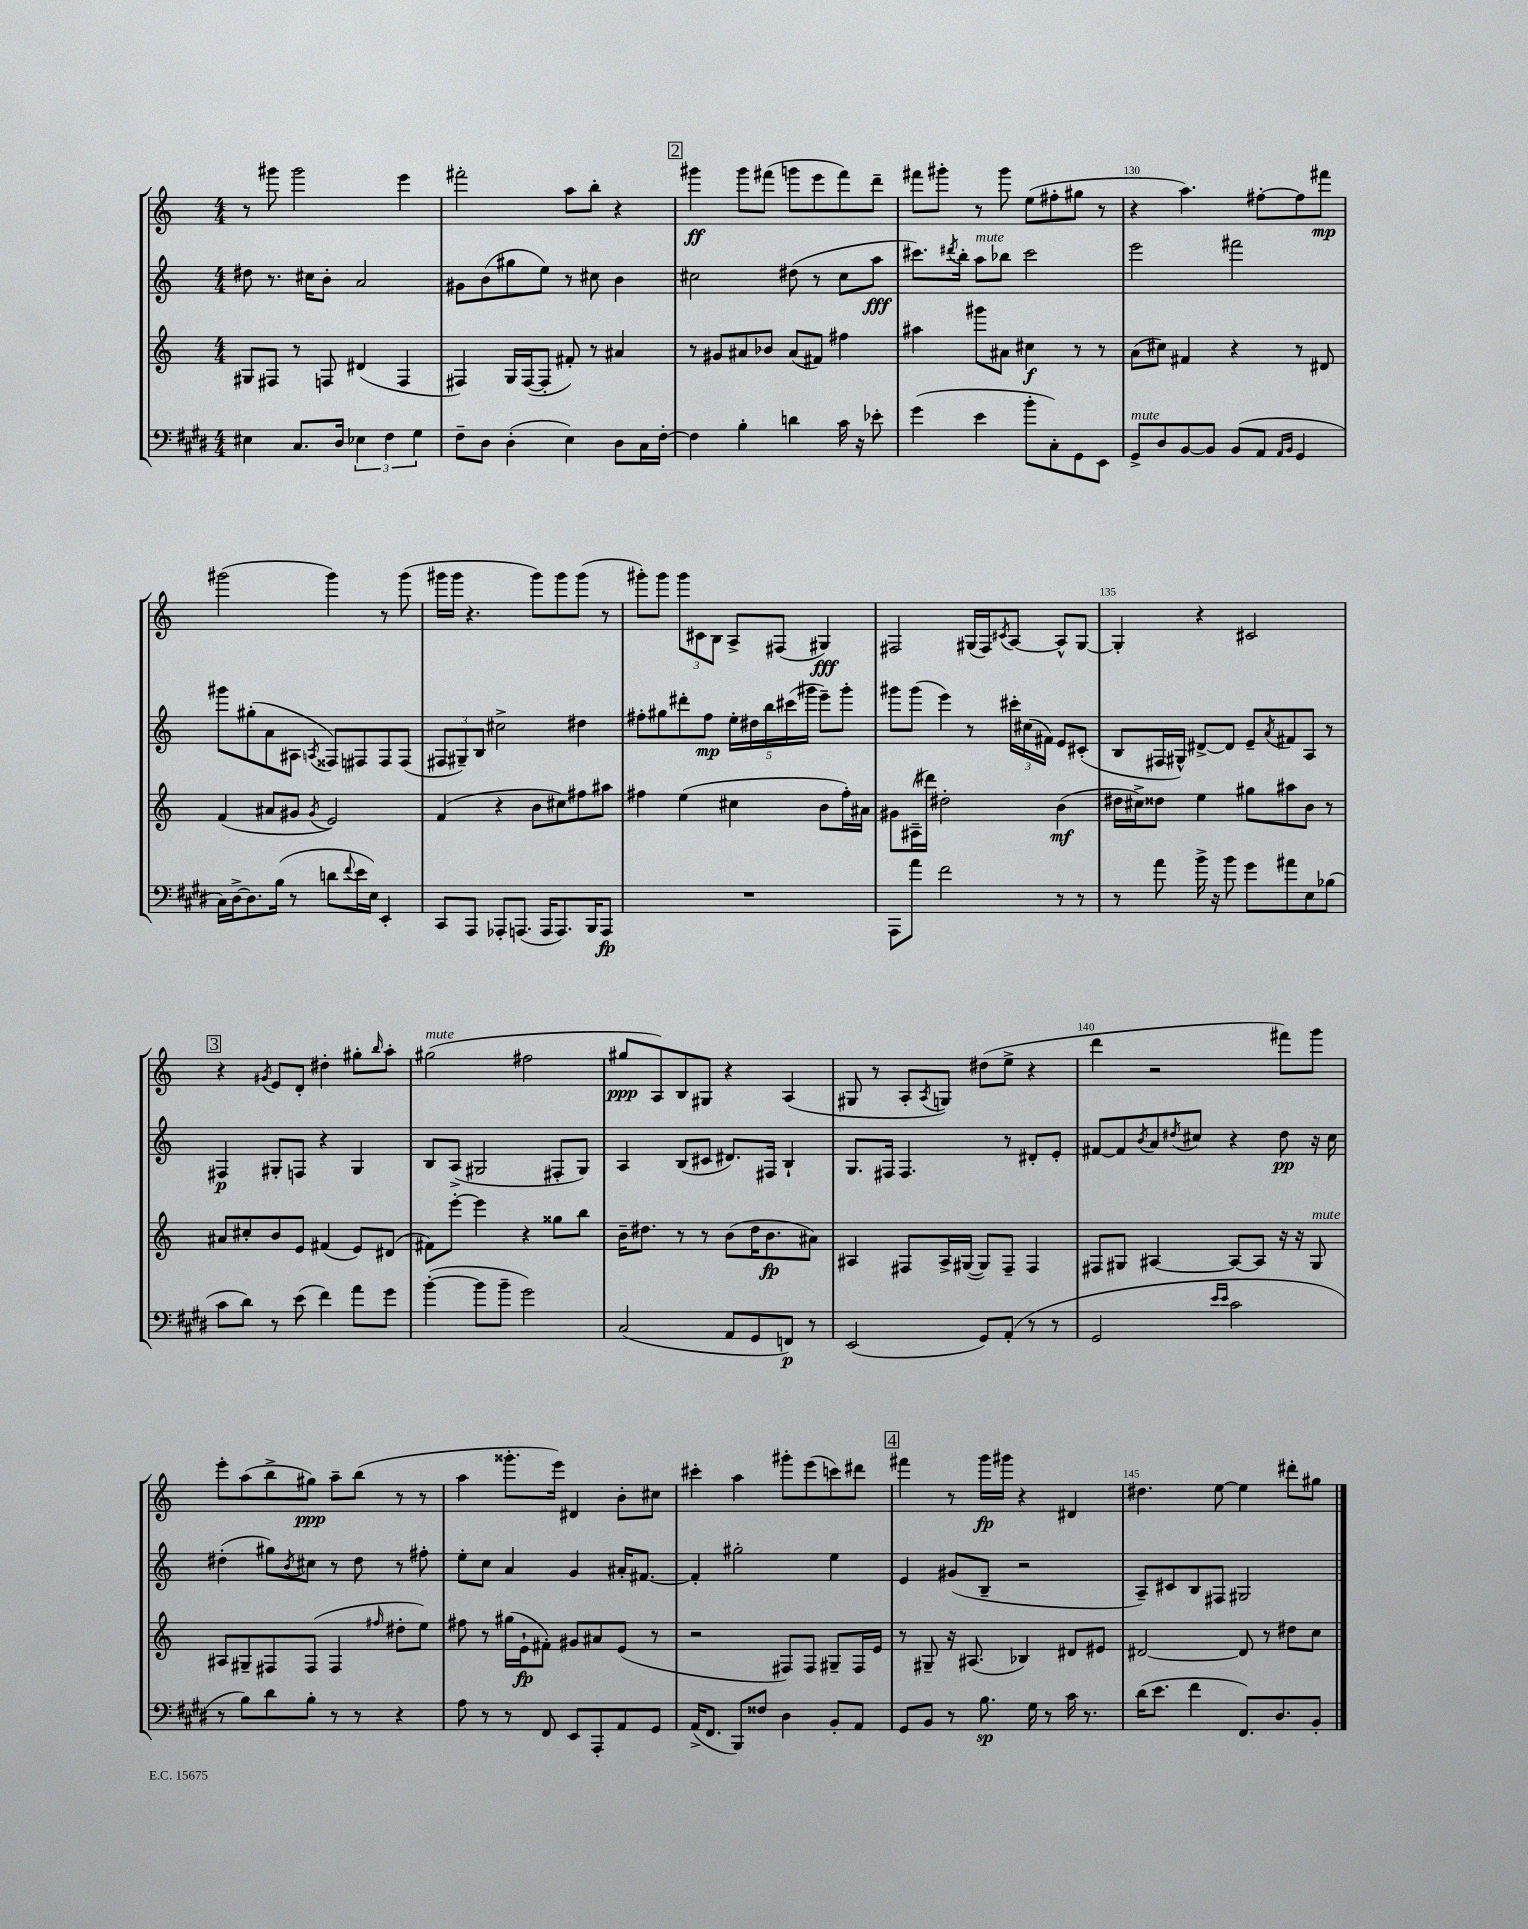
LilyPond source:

<<
\new StaffGroup <<
\new Staff = "s0" {
    \clef treble \key c \major \numericTimeSignature \time 4/4
    r8 gis'''8 gis'''2 e'''4 |
    fis'''2-. a''8 b''8-. r4 |
    \mark \markup { \box "2" } gis'''4\ff gis'''8 fis'''8( g'''8 e'''8 fis'''8) d'''8-- |
    fis'''8 gis'''8-. r8 gis'''8 e''8( fis''8-. gis''8 r8 |
    r4 a''4.) fis''8~-. fis''8 fis'''8\mp |
    gis'''2( gis'''4) r8 gis'''8( |
    gis'''16 gis'''16 r4. gis'''8) gis'''8 gis'''8( r8 |
    gis'''8-.) gis'''8 \tuplet 3/2 { gis'''8 cis'8 b8 } a8-> fis8( gis4\fff) |
    fis2 gis16( fis16) \acciaccatura { cis'8 } a8~ a8-^ gis8~ |
    gis4-. r4 cis'2 |
    \mark \markup { \box "3" } r4 \acciaccatura { gis'8 } e'8 d'8-. dis''4-. gis''8-. \grace { b''16 } a''8-. |
    gis''2^\markup { \italic "mute" }( fis''2 |
    gis''8\ppp a8) b8 gis8 r4 a4( |
    gis8 r8 a8-. \acciaccatura { a8 } g8) dis''8( e''8-> r4 |
    d'''4 r2 fis'''8) g'''8 |
    e'''8-. a''8( b''8-> gis''8\ppp) a''8-- b''8( r8 r8 |
    a''4 gisis'''8.-. e'''16) dis'4 b'8-. cis''8 |
    cis'''4-. a''4 gis'''8-. e'''8( c'''8) dis'''8 |
    \mark \markup { \box "4" } fis'''4 r8 g'''16\fp gis'''16 r4 dis'4 |
    dis''4. e''8~ e''4 dis'''8-. gis''8 \bar "|." |
}
\new Staff = "s1" {
    \clef treble \key c \major \numericTimeSignature \time 4/4
    dis''8 r8. cis''16 b'8-. a'2 |
    gis'8 b'8( gis''8 e''8) r8 cis''8 b'4 |
    \mark \markup { \box "2" } cis''2 dis''8( r8 cis''8 a''8\fff |
    cis'''8.) \acciaccatura { dis'''8 } b''16-. a''8^\markup { \italic "mute" } bes''8 cis'''2 |
    e'''2 fis'''2 |
    gis'''8 gis''8-.( a'8 ais8 \acciaccatura { a8 } fisis8) fis8 fis8 fis8( |
    \tuplet 3/2 { fis8 gis8--) b8 } cis''2-> dis''4 |
    fis''8-. gis''8 dis'''8-. fis''8\mp \tuplet 5/4 { e''16-. dis''16 b''16 cis'''16( gis'''16 } e'''8--) gis'''8-. |
    gis'''8 gis'''8( e'''4) r8 \tuplet 3/2 { cis'''16-. cis''16( fis'16) } e'8 cis'8-.( |
    b8 fis16 gis16-^) dis'8~-> dis'8 e'8-- \acciaccatura { a'8 } fis'8 a8 r8 |
    \mark \markup { \box "3" } fis4\p gis8-. f8 r4 gis4 |
    b8 a8->( gis2 fis8-. gis8) |
    a4 b8( cis'8 dis'8.) fis16 b4-! |
    g8. fis16 fis4. r8 dis'8-. e'8-. |
    fis'8~ fis'8 \acciaccatura { b'8 } a'8 \acciaccatura { dis''8 } cis''8 r4 dis''8\pp r16 cis''16 |
    dis''4-.( gis''8) \acciaccatura { b'8 } cis''8 r8 dis''8 r8 fis''8-. |
    e''8-. c''8 a'4 g'4 ais'16-. fis'8.~ |
    fis'4-. gis''2-. e''4 |
    \mark \markup { \box "4" } e'4 gis'8( b8-- r2 |
    a8--) cis'8 b8 fis8 gis2 \bar "|." |
}
\new Staff = "s2" {
    \clef treble \key c \major \numericTimeSignature \time 4/4
    gis8 fis8 r8 f8 dis'4( f4 |
    fis4) g16 fis16~( fis8-. fis'8-.) r8 ais'4 |
    \mark \markup { \box "2" } r8 gis'8 ais'8 bes'8 ais'8( fis'8) fis''4 |
    ais''4 gis'''8 ais'8 cis''4\f r8 r8 |
    a'8( cis''8) fis'4 r4 r8 dis'8 |
    f'4( ais'8 gis'8 \acciaccatura { gis'8 } e'2) |
    f'4( r4 b'8 cis''8) fis''8 ais''8 |
    fis''4 e''4( cis''4 b'8 fis''16-.) ais'16 |
    gis'8 ais16--( dis'''16) dis''2-. b'4\mf( |
    dis''16 cis''16->) disis''8 e''4 gis''8 ais''8 b'8 r8 |
    \mark \markup { \box "3" } ais'8 cis''8-. b'8 e'8 fis'4( e'8) dis'8( |
    fis'8) e'''8~-. e'''4 r4 gisis''8 b''8 |
    b'16-- dis''8. r8 r8 b'8( dis''16 b'8.\fp ais'8) |
    ais4 fis8 ais16-> gis16~( gis8) fis8-- fis4 |
    fis8 gis8 ais4~ ais8~ ais8 r16 r16 gis8^\markup { \italic "mute" } |
    ais8 gis8-- fis8 fis8( fis4 \grace { fis''16 } dis''8-. e''8) |
    fis''8 r8 gis''16( e'16-!\fp fis'8-.) gis'8 ais'8 e'8( r8 |
    r2 fis8) fis8 gis8-- fis16 e'16 |
    \mark \markup { \box "4" } r8 gis8-- r16 ais8.( bes4) dis'8 eis'8 |
    dis'2~ dis'8 r8 dis''8 c''8 \bar "|." |
}
\new Staff = "s3" {
    \clef bass \key e \major \numericTimeSignature \time 4/4
    eis4 cis8. dis16 \tuplet 3/2 { ees4 fis4 gis4 } |
    fis8-- dis8 dis4-.( e4) dis8 cis16 fis16~-. |
    \mark \markup { \box "2" } fis4 b4-. d'4 cis'16 r16 ees'8-. |
    gis'4( e'4 b'8-. cis8-.) gis,8 e,8 |
    gis,8->^\markup { \italic "mute" } dis8 b,8~ b,8 b,8( a,8 \grace { a,16 b,16 } gis,4 |
    cis16) dis16~-> dis8. b16( r8 d'8 \appoggiatura { fis'8 } e'16 e16) e,4-. |
    cis,8 a,,8 aes,,8-. a,,8.( a,,16 a,,8.) b,,16 a,,8\fp |
    R1 |
    a,,8 a'8 fis'2 r8 r8 |
    r8 a'8 b'16-> r16 b'8 gis'8 ais'8 e8 bes8( |
    \mark \markup { \box "3" } cis'8 dis'8) r8 e'8( fis'4) a'8 gis'8 |
    b'4~-.( b'8 b'8-- gis'2) |
    cis2( a,8 gis,8 f,8\p) r8 |
    e,2( gis,8) a,8-.( r8 r8 |
    gis,2 \grace { e'16 e'16 } cis'2 |
    r8 b8) dis'8 b8-. r8 r8 r4 |
    a8 r8 r8 fis,8 e,8 a,,8-. a,8 gis,8 |
    a,16->( fis,8. b,,8) fisis8 dis4 b,8-. a,8 |
    \mark \markup { \box "4" } gis,8 b,8 r8 b8.\sp gis16 r8 cis'16 r8. |
    dis'16( e'8. fis'4 fis,8.) dis8. b,8-. \bar "|." |
}
>>
>>
\layout { \context { \Score currentBarNumber = #126 \override BarNumber.break-visibility = ##(#f #t #t) barNumberVisibility = #(every-nth-bar-number-visible 5) } }
